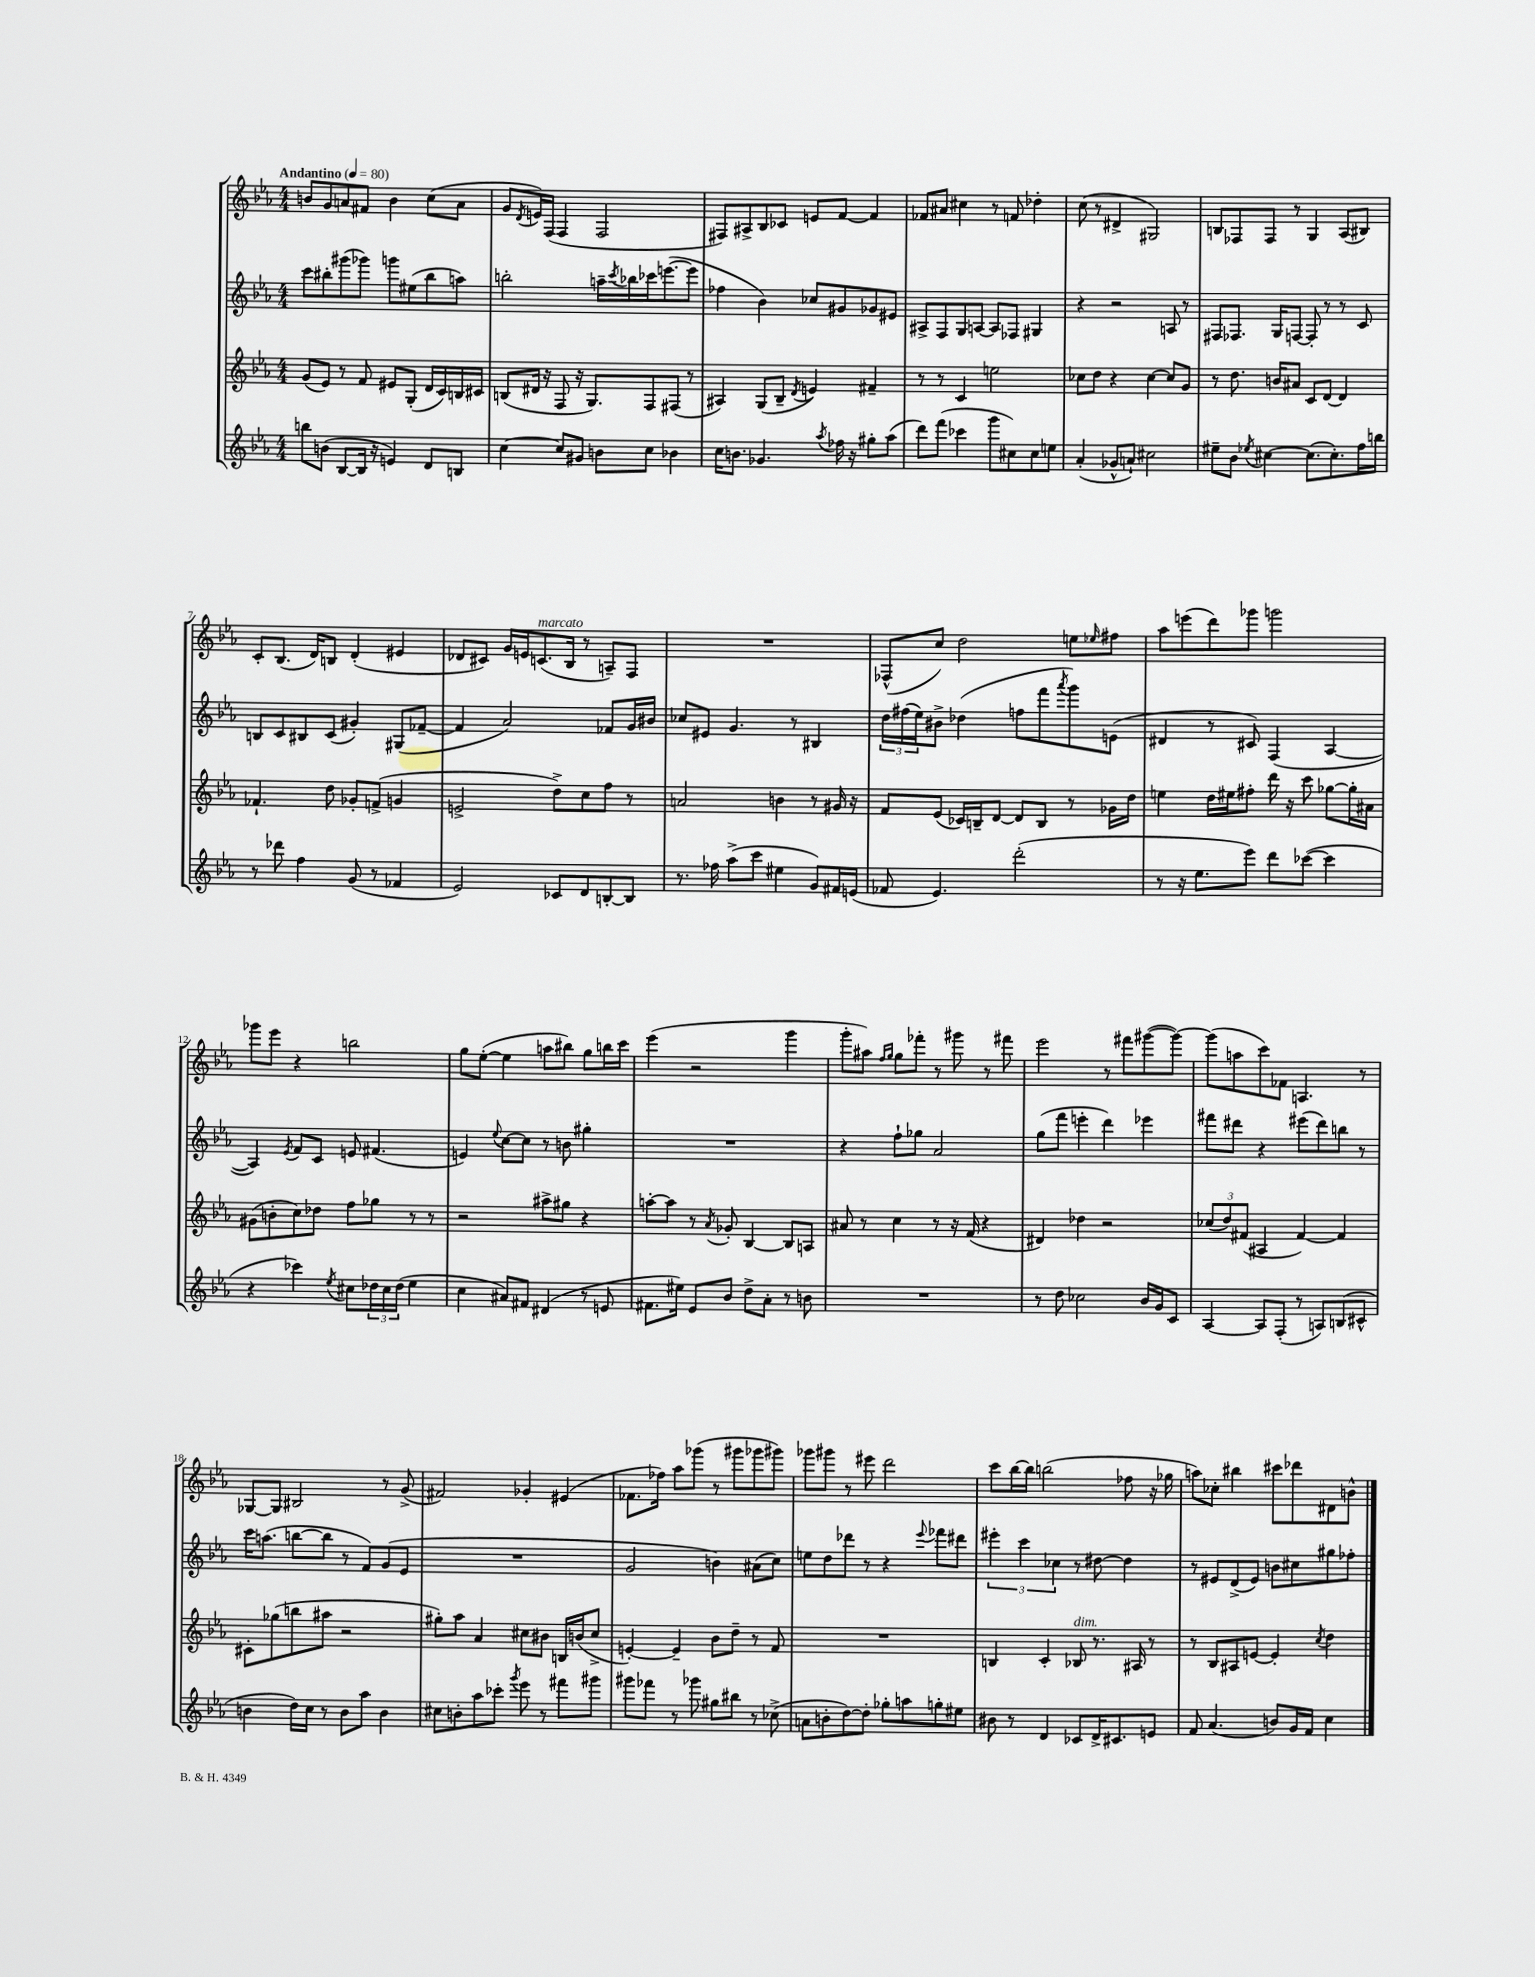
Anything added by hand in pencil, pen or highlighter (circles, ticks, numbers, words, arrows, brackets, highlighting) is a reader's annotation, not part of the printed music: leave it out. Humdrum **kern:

**kern	**kern	**kern	**kern
*part4	*part3	*part2	*part1
*staff4	*staff3	*staff2	*staff1
*clefG2	*clefG2	*clefG2	*clefG2
*k[b-e-a-]	*k[b-e-a-]	*k[b-e-a-]	*k[b-e-a-]
*M4/4	*M4/4	*M4/4	*M4/4
*MM80	*MM80	*MM80	*MM80
=1	=1	=1	=1
!	!	!	!LO:TX:a:B:t=Andantino
8bbn\L	(8g/L	8ccc\L	8bn/L
(8bn\J	8e-/J)	8bb#X'\	8g/
[8B-/L	8r	(8ggg#X\	8an/
16B-/Jk]	8f/	8ggg-X\J)	8f#X/J
16r	.	.	.
4en/)	8e#X/L	8gggn\L	4b\
.	(8G'/J	(8ee#X\	.
8d/L	16d/LL	8bb#\	(8cc\L
.	16c/)	.	.
8Bn/J	16Bn/	8aan\J)	8a\J
.	16c#X/JJ	.	.
=2	=2	=2	=2
[4cc\	(8Bn/L	2bbn'\	8g/L
.	.	.	8qd/
.	16d#X/Jk	.	16en/L)
.	16r	.	(16F/JJ
8cc/L]	8F/	.	4F/
8g#X/J	16r	.	.
.	8.G/L)	.	.
8bn\L	.	16aan~\LL	2F/
.	.	8qccc/	.
.	.	16bb-X\	.
8cc\J	8F/	16ccc-X\J	.
.	.	([8.eeen\	.
4b-X\	(8F#X/J	.	.
.	8r	8eee\J]	.
=3	=3	=3	=3
16cc\KL	4A#X/)	4ff-X\	8F#X/L)
8.bn\J	.	.	.
.	.	.	8A#X^/
4.g-X/	(8G/L	4b-\)	8B-/
.	8B-~/J	.	8c-X/J
.	8qd/	.	.
.	4en/)	8cc-X/L	8en/L
8qaa-/	.	.	.
16ff-X\	.	8g#X/	[8f/J
16r	.	.	.
8gg#X'\L	4f#X~/	8g-X/	4f/]
(8aa-\J	.	8e#X/J	.
=4	=4	=4	=4
8ddd\L)	8r	8A#X^/L	8f-X/L
(8fff\J	8r	8F/	8a#X/J
4ccc-X\	4c/	8G/	4cc#X\
.	.	[8An/J	.
8ggg\L	2een\	8A/L]	8r
8cc#X\)	.	8F-X/J	8fn/
8cc#\	.	4G#X/	4dd-X'\
8een\J	.	.	.
=5	=5	=5	=5
(4a-'/	8cc-X\L	4r	(8cc\
.	8dd\J	.	8r
8g-X^^/L	4r	2r	4d#X^/
8an`/J)	.	.	.
2cc#X\	[4cc-\	.	2G#X/)
.	8cc-/L]	8An/	.
.	8g/J	8r	.
=6	=6	=6	=6
8ee#X~\L	8r	8F#X/L	8Bn/L
8b-\J	8.dd\	8.F-X/J	8F-X/
8qee-X/	.	.	.
[4cc#X\	.	.	8F-/J
.	16bn/KL	16G/KL	.
.	8a#X/J	[8Fn/J	8r
(8.cc#\L]	8c/L	8F'/]	4G/
.	[8d/J	8r	.
8.cc#'\)	.	.	.
.	4d/]	8r	(8A-/L
16ff\L	.	8c/	8B#X/J)
16bbn\JJ	.	.	.
!!LO:LB:g=z
=7	=7	=7	=7
8r	4.f-X`/	8Bn/L	8c'/L
8ddd-X\	.	8c/	(8.B-/J
4ff\	.	8B#X/	.
.	.	.	16d/KL)
.	8dd\	(8c/J	8Bn/J
(8g/	8g-X'/L	4g#X'/)	(4d'/
8r	(8fn^/J	.	.
4f-X/	4gn/	(8G#X/L	4e#X/
.	.	[8f-X~/J	.
=8	=8	=8	=8
2e-/)	2en^/	4f-/]	8d-X/L
.	.	.	8c#X/J)
.	.	2a-/)	16g/LL
.	.	.	16en/J
!	!	!	!LO:TX:a:i:t=marcato
.	.	.	(8.cn/
8c-X/L	8dd^\L)	.	.
.	.	.	16B-/Jk
8d/	8cc\	.	8r
[8Bn'/	8ff\J	8f-X/L	8An~/L)
8B/J]	8r	16g/L	8F/J
.	.	16b#X/JJ	.
=9	=9	=9	=9
8.r	2an/	8cc-X/L	1r
.	.	8e#X/J	.
16ff-X\	.	.	.
(8aa-^\L	.	4.g/	.
8ccc\J	.	.	.
4ee#X\	4bn\	.	.
.	.	8r	.
8g/L)	8r	4B#X/	.
16f#X/L	16g#X/	.	.
(16en/JJ	16r	.	.
=10	=10	=10	=10
8f-X/	8f/L	24dd\LL	(8F-X^^/L
.	.	(24ff#X\	.
.	.	24ee-\J)	.
4.e-/)	(8e-/J	8b#X^\J	8cc/J)
.	16c-X/LL)	(4dd-X\	2dd\
.	16Bn~/J	.	.
.	[8d/J	.	.
(2ddd'\	8d/L]	8ffn\L	.
.	8B/J	8fff\	.
.	.	8qaaa-/	.
.	8r	8ggg\)	8een\L
.	.	.	16qqee-X/
.	16g-X\LL	(8en\J	8ff#X\J
.	16dd\JJ	.	.
=11	=11	=11	=11
8r	4een\	4d#X/	8aa-\L
16r	.	.	(8eeen\
8.ee-\L	.	.	.
.	16dd\LL	8r	8ddd\)
.	16ee#X\J	.	.
8eee-\J)	8ff#X'\J	8c#X/)	8ggg-X\J
8ddd\L	16ddd\	(4F/	2gggn\
.	16r	.	.
([8ccc-X\J	8ccc\	.	.
4ccc-\]	[8gg-X\L	[4A-/	.
.	16gg-'\L]	.	.
.	16a#X\JJ	.	.
!!LO:LB:g=z
=12	=12	=12	=12
4r	(8g#X\L	4A-/])	8ggg-X\L
.	8bn'\	.	8eee-\J
.	.	8qe-/	.
4ccc-X\)	8cc\)	8f/L	4r
.	8dd-X\J	8c/J	.
8qee-/	.	.	.
8cc#X\L	8ff\L	8en/	2bbn\
24dd-X\L	8gg-X\J	(4.f#X/	.
24cc#\	.	.	.
(24dd-\JJ	.	.	.
4ee-\	8r	.	.
.	8r	.	.
=13	=13	=13	=13
4cc\	2r	4en/)	8gg\L
.	.	.	([8ee-'\J
.	.	8qqee-/	.
8a#X/L)	.	[8cc\L	4ee-\]
8f#X/J	.	8cc\J]	.
(4d#X/	8aa#X^\L	8r	8aan\L
.	8gg#X\J	8bn\	8bb#X\J)
8r	4r	4gg#X'\	8gg\L
8en/	.	.	16bbn\L
.	.	.	16ccc\JJ
=14	=14	=14	=14
8.f#X\L	[8aan'\L	1r	(4eee-\
.	8aa\J]	.	.
16ee#X\Jk)	.	.	.
8e-/L	8r	.	2r
.	8qa-/	.	.
8b-/J	8g-X'/	.	.
8dd^\L	[4B-/	.	.
8a-'\J	.	.	.
8r	8B-/L]	.	4ggg\
8bn\	8An/J	.	.
=15	=15	=15	=15
1r	8a#X/	4r	8ggg'\L
.	8r	.	8aa#X\J)
.	.	.	16qqff/LL
.	.	.	16qqgg/JJ
.	4cc\	8ff`\L	8gg\L
.	.	8gg-X\J	8fff-X'\J
.	8r	2a-/	8r
.	16r	.	8ggg#X\
.	(16f/	.	.
.	4r	.	8r
.	.	.	8fff#X\
=16	=16	=16	=16
8r	4d#X/)	(8gg\L	2eee-\
8dd\	.	8fff\J	.
2cc-X\	4dd-X\	4eeen'\	.
.	2r	4ddd\)	8r
.	.	.	8fff#X\L
16b-/LL	.	4eee-X\	([8ggg#X\
16g/J	.	.	.
8c/J	.	.	8ggg#\J_)
=17	=17	=17	=17
[4A-/	(12cc-X/L	8fff#X\L	(8ggg#\L]
.	12dd/)	.	.
.	.	8ddd#X\J	8aan\
.	(12f#X/J	.	.
8A-/L]	4A#X/	4r	8ccc\)
(8F'/J	.	.	8f-X\J
8r	[4f#/)	(8eee#X\L	4.An/
8An/L)	.	8ddd#\)	.
(8Bn/	4f#/]	8bbn\J	.
8c#X^^/J	.	8r	8r
!!LO:LB:g=z
=18	=18	=18	=18
4bn\	8c#X'\L	16ccc\KL	[8G-X/L
.	.	(8.aan\J	.
.	(8gg-X\	.	8G-/J]
16dd\LL)	8bbn\	[8bbn\L	2B#X/
16cc\JJ	.	.	.
8r	8aa#X\J	8bb\J]	.
8b\L	2r	8r	.
8aa-\J	.	8f/L)	.
4b\	.	(8g/	8r
.	.	8e-/J	(8g^/
=19	=19	=19	=19
8cc#X\L	8gg#X'\L)	1r	2f#X/)
8bn'\	8aa-\J	.	.
8aa-\	4a-/	.	.
8ccc-X'\J	.	.	.
8qggg/	.	.	.
8eee-\	8cc#X\L	.	4g-X'/
8r	8b#X\J	.	.
8fff#X\L	16Bn/LL	.	(4e#X/
.	(16bn/J	.	.
8ggg#X\J	8cc#^/J	.	.
=20	=20	=20	=20
8ggg#X\L	[4en'/)	2g/	8.f-X\L
8fff-X\J	.	.	.
.	.	.	16ff-X\Jk)
8r	4e~/]	.	8aa-\L
8ggg-X\	.	.	(8ggg-X\J
8gg#X\L	8b-\L	4bn\)	8r
8bb#X\J	8dd~\J	.	8ggg#X\L
8r	8r	(8a#X\L	8ggg-X\
(8cc-X^\	8f/	8cc\J)	8ggg#X\J)
=21	=21	=21	=21
8an\L	1r	8een\L	8ggg-X\L
8bn'\	.	8dd\	8ggg#X\J
[8dd\)	.	8ddd-X\J	8r
8dd'\J]	.	8r	8eee#X\
8gg-X'\L	.	4r	2ddd\
8aan\	.	.	.
.	.	8qqeee-/	.
8ggn'\	.	8fff-X\L	.
8ee#X\J	.	8ddd#X\J	.
=22	=22	=22	=22
8b#X\	4Bn/	6eee#X'\	8ccc\L
8r	.	.	[16bb-\L
.	.	6ccc\	.
.	.	.	16bb-\JJ]
4d/	4c'/	.	(2bbn\
.	.	6cc-X\	.
!	!LO:TX:a:i:t=dim.	!	!
8c-X/L	8B-X/	8r	.
16d^/K	8.r	[8dd#X\	.
8.c#X/	.	.	.
.	.	4dd#\]	8ff-X\
.	16A#X/	.	.
8en/J	8r	.	16r
.	.	.	16gg-X\
=23	=23	=23	=23
8f/	8r	8r	8aan\L)
(4.a-/	8B-/L	8e#X/L	8cc-X'\J
.	8A#X/	(8d^/	4bb#X\
.	[8en/J	8e#/J)	.
8bn/L)	4e'/]	8bn\L	8ccc#X\L
16g/L	.	8cc#X\	8ddd-X\
16f/JJ	.	.	.
.	8qcc/	.	.
4cc\	4dd\	8gg#X\	8d#X\
.	.	8ff-X'\J	8bn^^\J
==	==	==	==
*-	*-	*-	*-
